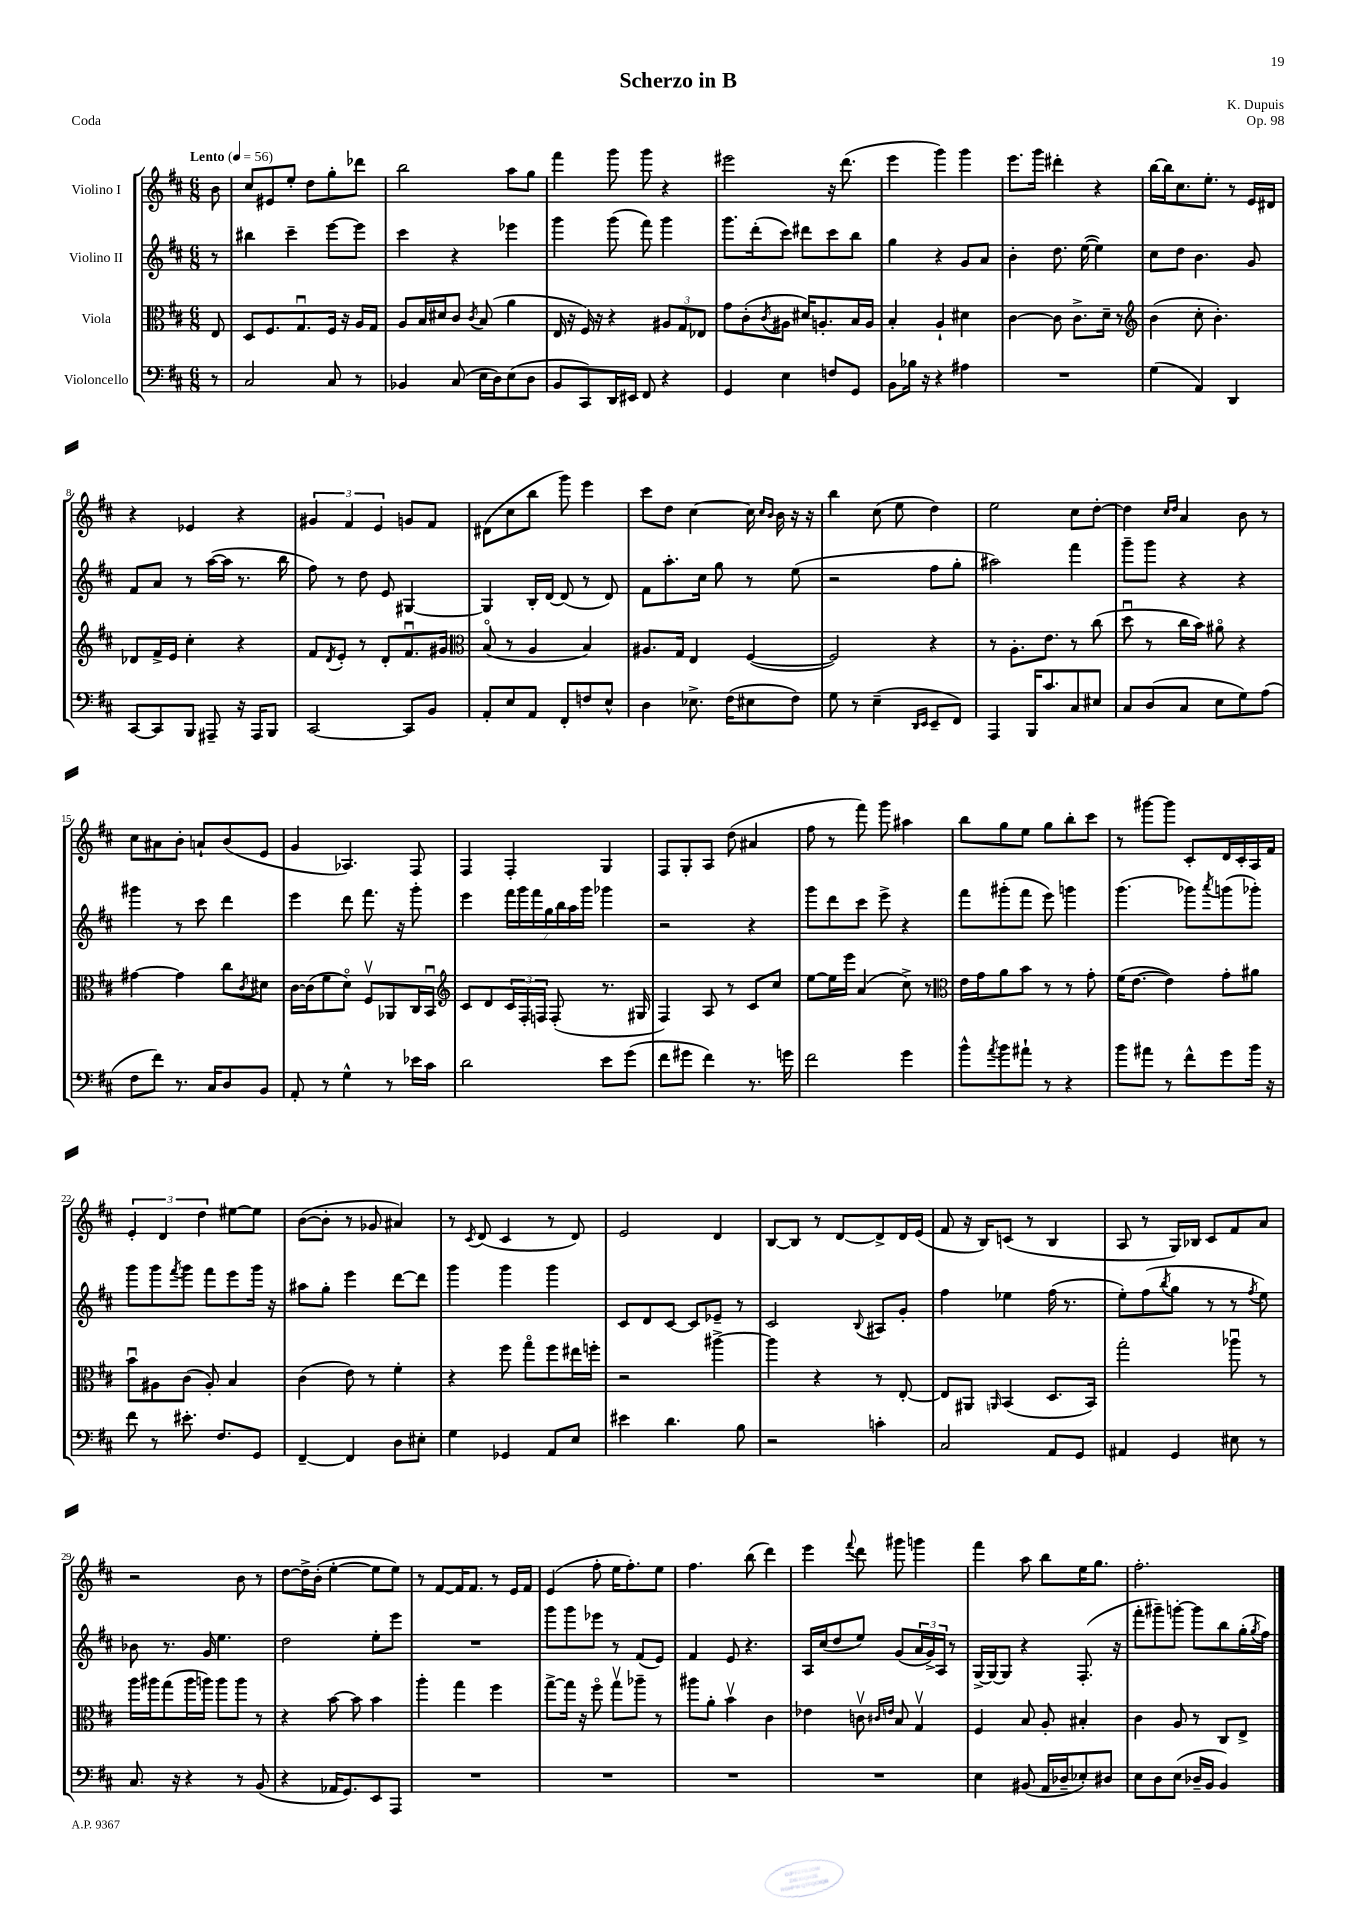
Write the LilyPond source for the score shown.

\header { title = "Scherzo in B" composer = "K. Dupuis" opus = "Op. 98" piece = "Coda" }
<<
\new StaffGroup <<
\new Staff = "s0" \with { instrumentName = "Violino I" } {
    \clef treble \key d \major \numericTimeSignature \time 6/8 \partial 8 \tempo "Lento" 4 = 56
    b'8 |
    cis''8 eis'8 e''8-. d''8 g''8-. des'''8 |
    b''2 a''8 g''8 |
    fis'''4 g'''8 g'''8 r4 |
    eis'''2 r16 d'''8.( |
    e'''4 g'''4) g'''4 |
    e'''8. g'''16 dis'''4-. r4 |
    b''16~ b''16 cis''8. e''8.-. r8 e'16 dis'16 |
    r4 ees'4 r4 |
    \tuplet 3/2 { gis'4 fis'4 e'4 } g'8 fis'8 |
    dis'8( cis''8 b''8 g'''8) e'''4 |
    cis'''8 d''8 cis''4~ cis''16 \grace { cis''16 b'16 } b'16 r16 r16 |
    b''4 cis''8( e''8 d''4) |
    e''2 cis''8 d''8~-. |
    d''4 \grace { cis''16 d''16 } a'4 b'8 r8 |
    cis''8 ais'8 b'8-. a'8-! b'8( e'8 |
    g'4 aes4.) fis8 |
    fis4 fis4-. g4 |
    fis8 g8-. a8 d''8( ais'4 |
    fis''8 r8 fis'''8) g'''8 ais''4 |
    b''8 g''8 e''8 g''8 b''8-. cis'''8 |
    r8 gis'''8~ gis'''8 cis'8-. d'16 cis'16-. a16 fis'16 |
    \tuplet 3/2 { e'4-. d'4 d''4 } eis''8~ eis''8 |
    b'8~( b'8-. r8 ges'8 ais'4) |
    r8 \acciaccatura { cis'8 } d'8( cis'4 r8 d'8) |
    e'2 d'4 |
    b8~ b8 r8 d'8~ d'8-> d'16 e'16( |
    fis'8 r16 b16) c'8( r8 b4 |
    a8 r8 g16) bes16 cis'8 fis'8 a'8 |
    r2 b'8 r8 |
    d''8~ d''16-> b'16-.( e''4~-. e''8 e''8) |
    r8 fis'8~ fis'16 fis'8. r8 e'16 fis'16 |
    e'4( fis''8-. e''16 fis''8.-.) e''8 |
    fis''4. b''8( d'''4) |
    e'''4 \appoggiatura { fis'''8 } d'''8 gis'''8 g'''4 |
    fis'''4 a''8 b''8 e''16 g''8. |
    fis''2.-. \bar "|." |
}
\new Staff = "s1" \with { instrumentName = "Violino II" } {
    \clef treble \key d \major \numericTimeSignature \time 6/8 \partial 8
    r8 |
    bis''4 cis'''4-- e'''8~ e'''8 |
    cis'''4 r4 ees'''4 |
    g'''4 g'''8( fis'''8) g'''4 |
    g'''8. d'''16-.( cis'''8) dis'''8 cis'''8 b''8 |
    g''4 r4 g'8 a'8 |
    b'4-. d''8. e''16~( e''4) |
    cis''8 d''8 b'4. g'8 |
    fis'8 a'8 r8 a''16~( a''16 r8. b''16 |
    fis''8) r8 d''8 e'8 gis4~ |
    gis4 b16-. d'16~ d'8( r8 d'8) |
    fis'8 a''8.-. cis''16 g''8 r8 e''8( |
    r2 fis''8 g''8-. |
    ais''2) fis'''4 |
    g'''8-- g'''8 r4 r4 |
    gis'''4 r8 cis'''8 d'''4 |
    e'''4 d'''8 fis'''8. r16 g'''8-. |
    e'''4 \tuplet 7/4 { fis'''16 g'''16 fis'''16 g''16 b''16 a''16 g'''16 } ges'''4 |
    r2 r4 |
    g'''8 d'''8 cis'''8 e'''8-> r4 |
    fis'''8 gis'''8-.( fis'''8 e'''8) g'''4 |
    g'''4.( ges'''8) \acciaccatura { a'''8 } g'''8( ges'''8-.) |
    g'''8 g'''8 \acciaccatura { fis'''8 } g'''8 fis'''8 e'''8 g'''16 r16 |
    ais''8 g''8-. e'''4 d'''8~ d'''8 |
    g'''4 g'''4 g'''4 |
    cis'8 d'8 cis'8~ cis'8 ees'8-- r8 |
    cis'2 \appoggiatura { b8 } ais8 g'8-. |
    fis''4 ees''4 fis''16( r8. |
    e''8-.) fis''8( \acciaccatura { b''8 } g''8 r8 r8 \acciaccatura { fis''8 } e''8) |
    bes'8 r8. g'16 e''4. |
    d''2 e''8-. e'''8 |
    R2. |
    g'''8 g'''8 ees'''8 r8 fis'8( e'8) |
    fis'4 e'8 r4. |
    a16 cis''16( d''8 e''8) g'8( \tuplet 3/2 { a'16 g'16->) a16 } r8 |
    g16~-> g16~ g8 r4 fis8.-.( r16 |
    fis'''8-. gis'''8--) g'''8~-. g'''8 b''8 g''16-.( \acciaccatura { g''8 } fis''16) \bar "|." |
}
\new Staff = "s2" \with { instrumentName = "Viola" } {
    \clef alto \key d \major \numericTimeSignature \time 6/8 \partial 8
    e8 |
    d8 fis8. g8.\downbow fis16 r16 a16 g16 |
    a8 b16 dis'16 cis'8 \acciaccatura { cis'8 } b8( a'4 |
    e16 r16 fis16) r16 r4 \tuplet 3/2 { ais8 g8 ees8 } |
    g'8 cis'8-.( \acciaccatura { cis'8 } ais8 dis'16) a8.-. b16 a16 |
    b4-. a4-! dis'4 |
    cis'4~ cis'8 cis'8.-> d'16-- r8 |
    \clef treble b'4( cis''8-. b'4.-.) |
    des'8 fis'16-> e'16 cis''4-. r4 |
    fis'8 \acciaccatura { d'8 } e'8-. r8 d'8-. fis'8.\downbow gis'16 |
    \clef alto b8\flageolet( r8 a4 b4) |
    ais8. g16 e4 fis4~( |
    fis2) r4 |
    r8 a8.-. e'8. r8 cis''8( |
    d''8\downbow r8 cis''16 b'16) ais'8\flageolet r4 |
    gis'4~ gis'4 cis''8 \acciaccatura { cis'8 } dis'8 |
    cis'16~ cis'16( fis'8 d'8\flageolet) fis8\upbow aes,8 cis16 b,16\downbow |
    \clef treble cis'8 d'8 \tuplet 3/2 { cis'16 fis16-. f16 } f8-.( r8. gis16 |
    fis4) a8 r8 cis'8 cis''8 |
    e''8~ e''16 e'''16 a'4( cis''8->) r8 |
    \clef alto e'16 g'16 a'8 b'8 r8 r8 g'8-. |
    fis'16( e'8.~ e'4) g'8-. ais'8 |
    b'8\downbow ais8 cis'8( ais8-.) b4 |
    cis'4( e'8) r8 fis'4-. |
    r4 fis''8 g''8\flageolet fis''8 eis''16 f''16-. |
    r2 ais''4~-> |
    ais''4 r4 r8 e8~-. |
    e8 ais,8 \grace { a,16 } b,4( d8. b,16) |
    g''2-. aes''8\downbow r8 |
    a''16 ais''16 g''8( ais''16 a''16) a''8 a''8 r8 |
    r4 b'8~ b'8 b'4 |
    a''4-. g''4 fis''4 |
    g''8~-> g''16 r16 fis''8\flageolet g''8\upbow aes''8-- r8 |
    ais''8 a'8-. b'4\upbow cis'4 |
    ees'4 c'8\upbow \grace { cis'16 e'16 } b8 g4\upbow |
    fis4 b8 a8-. bis4-. |
    cis'4 a8 r8 cis8 e8-> \bar "|." |
}
\new Staff = "s3" \with { instrumentName = "Violoncello" } {
    \clef bass \key d \major \numericTimeSignature \time 6/8 \partial 8
    r8 |
    cis2 cis8 r8 |
    bes,4 cis8( e16 d16) e8( d8 |
    b,8 cis,8) d,16 eis,16 fis,8 r4 |
    g,4 e4 f8 g,8 |
    b,8 bes16 r16 r4 ais4 |
    R2. |
    g4( a,4) d,4 |
    cis,8~ cis,8 b,,8 ais,,8-- r16 ais,,16 b,,8 |
    cis,2~ cis,8 b,8 |
    a,8-. e8 a,8 fis,8-. f8 e8-^ |
    d4 ees8.-> fis16( eis8 fis8) |
    g8 r8 e4--( \grace { d,16 e,16 } e,8-- fis,8) |
    a,,4 b,,16 cis'8. cis8 eis8 |
    cis8 d8( cis8 e8 g8) a8( |
    fis8 fis'8) r8. cis16 d8 b,8 |
    a,8-. r8 g4-^ r8 ees'16 cis'16 |
    d'2 e'8 g'8( |
    fis'8 gis'8 fis'4) r8. g'16 |
    fis'2 g'4 |
    b'8-^ \acciaccatura { a'8 } b'8 ais'8-! r8 r4 |
    b'8 ais'8 r8 fis'8-^ g'8 b'16 r16 |
    fis'8 r8 eis'8.-. fis8. g,8 |
    fis,4~-- fis,4 d8 eis8-. |
    g4 ges,4 a,8 e8 |
    eis'4 d'4. b8 |
    r2 c'4-. |
    cis2 a,8 g,8 |
    ais,4 g,4 eis8 r8 |
    cis8. r16 r4 r8 b,8( |
    r4 aes,16 g,8.) e,8 a,,8 |
    R2. |
    R2. |
    R2. |
    R2. |
    e4 bis,8( a,16 des16-- ees8-.) dis8 |
    e8 d8 e8( des16-- b,16 b,4) \bar "|." |
}
>>
>>
